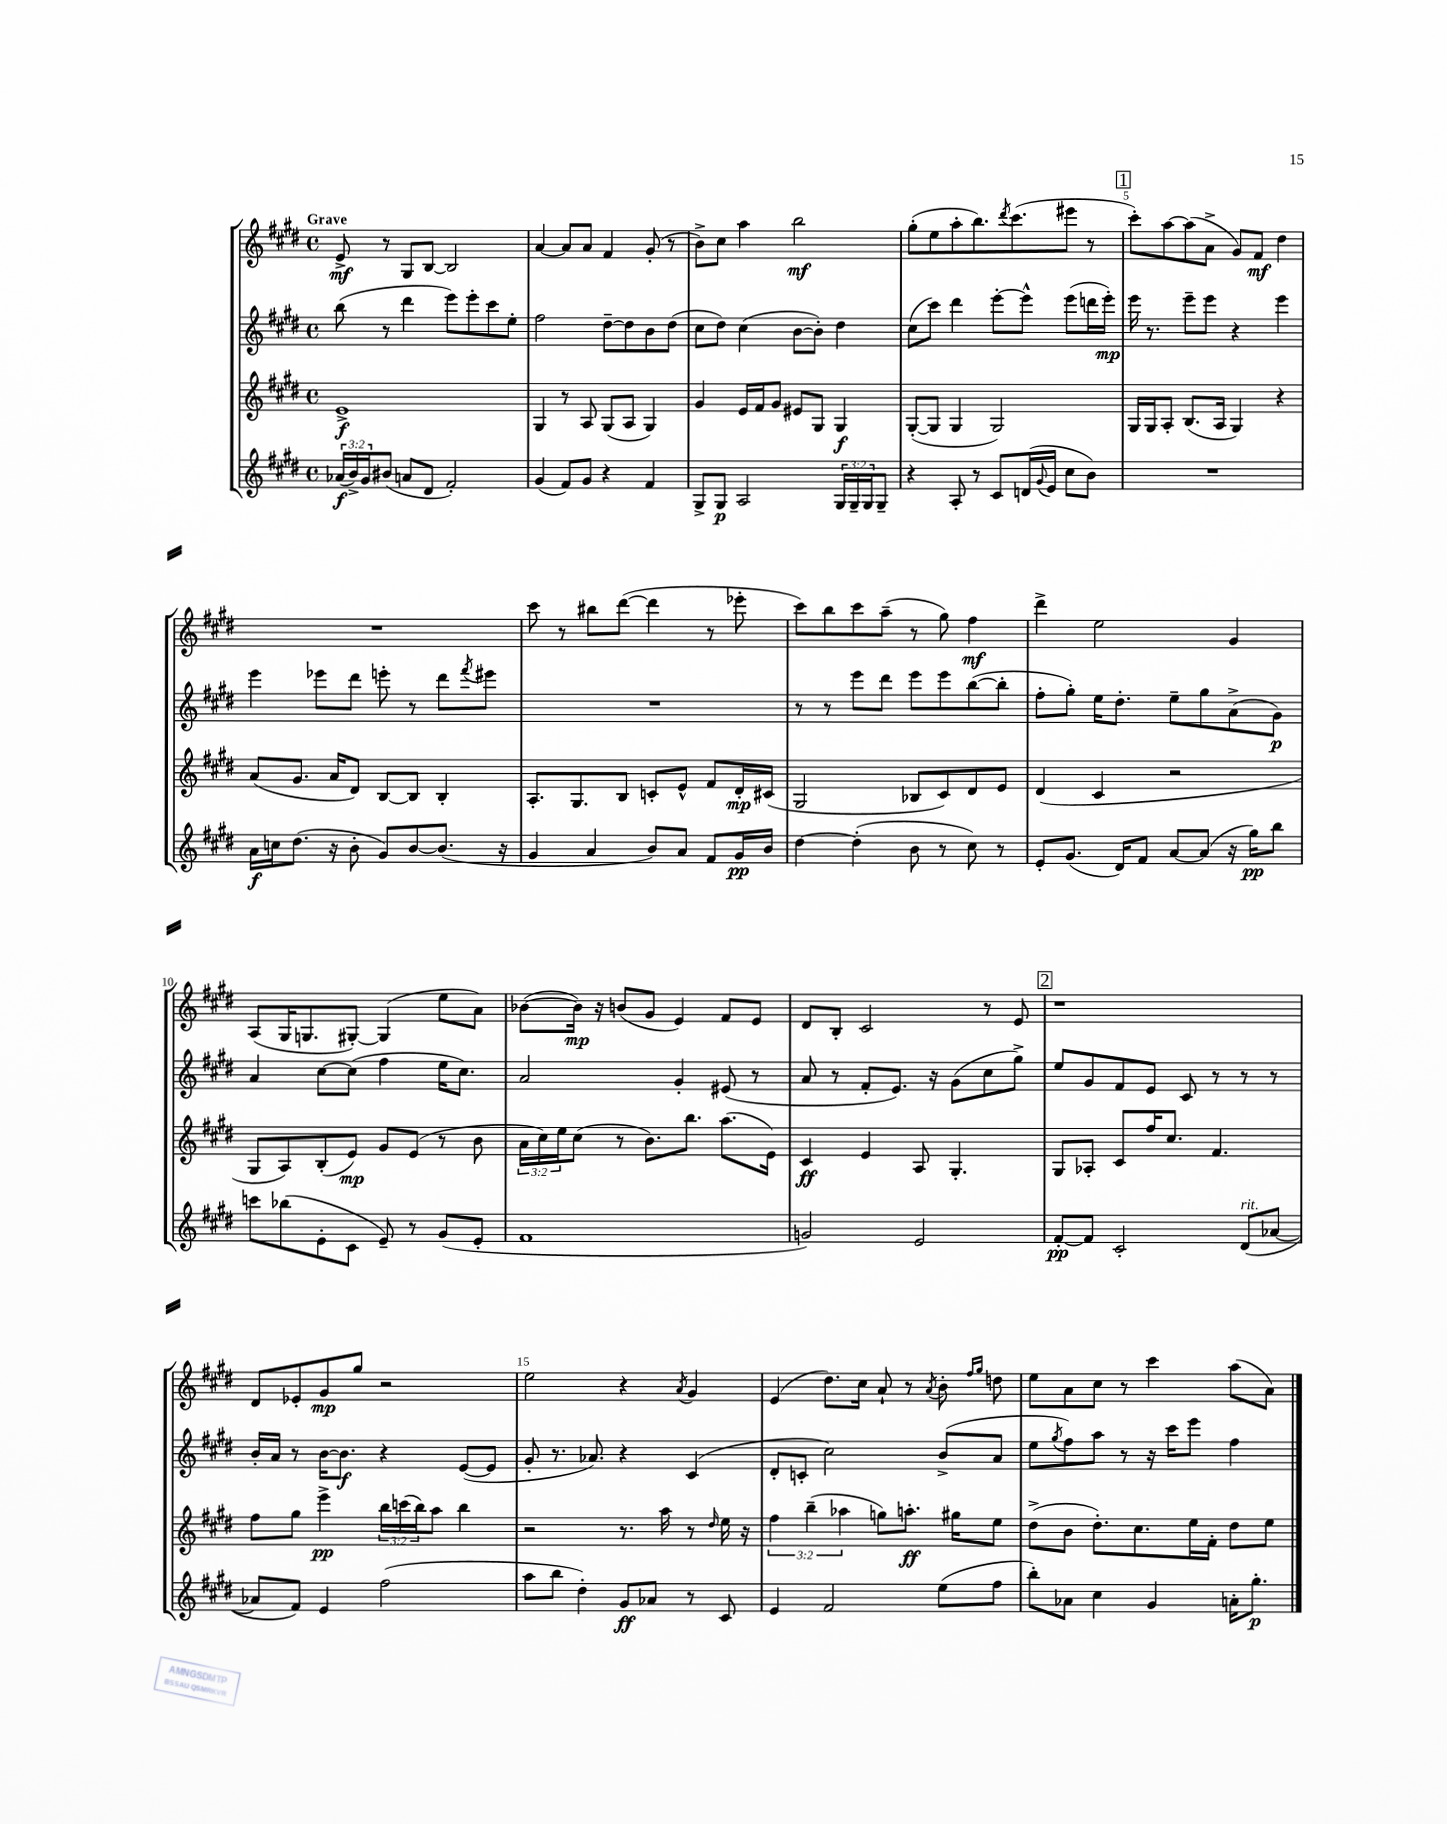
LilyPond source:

<<
\new StaffGroup <<
\new Staff = "s0" {
    \clef treble \key e \major \defaultTimeSignature \time 4/4 \tempo "Grave"
    e'8->\mf r8 gis8 b8~ b2 |
    a'4~ a'8 a'8 fis'4 gis'8-.( r8 |
    b'8->) cis''8 a''4 b''2\mf |
    gis''8-.( e''8 a''8-. b''8.) \acciaccatura { dis'''8 } cis'''8.( eis'''8 r8 |
    \mark \markup { \box "1" } cis'''8-.) a''8~ a''8( a'8-> gis'8) fis'8\mf dis''4 |
    R1 |
    cis'''8 r8 bis''8 dis'''8~( dis'''4 r8 ees'''8-. |
    cis'''8) b''8 cis'''8 a''8--( r8 gis''8) fis''4\mf |
    dis'''4-> e''2 gis'4 |
    a8( gis16 g8. gis8~-.) gis4( e''8 a'8) |
    bes'8~( bes'16\mp) r16 b'8( gis'8 e'4) fis'8 e'8 |
    dis'8 b8-. cis'2 r8 e'8 |
    \mark \markup { \box "2" } r1 |
    dis'8 ees'8-. gis'8\mp gis''8 r2 |
    e''2 r4 \acciaccatura { a'8 } gis'4 |
    e'4( dis''8.) cis''16 a'8-! r8 \acciaccatura { a'8 } b'8-. \grace { fis''16 gis''16 } d''8 |
    e''8 a'8 cis''8 r8 cis'''4 a''8( a'8) \bar "|." |
}
\new Staff = "s1" {
    \clef treble \key e \major \defaultTimeSignature \time 4/4
    b''8( r8 dis'''4 e'''8) e'''8-. cis'''8 e''8-. |
    fis''2 dis''8~-- dis''8 b'8 dis''8( |
    cis''8 dis''8) cis''4( b'8~ b'8-.) dis''4 |
    cis''8( cis'''8) dis'''4 e'''8~-. e'''8-^ e'''8( d'''16 e'''16-.\mp) |
    \mark \markup { \box "1" } e'''16 r8. e'''8-- e'''8 r4 e'''4 |
    e'''4 ees'''8 dis'''8 e'''8-. r8 dis'''8 \acciaccatura { fis'''8 } eis'''8 |
    R1 |
    r8 r8 e'''8 dis'''8 e'''8 e'''8 b''8~( b''8-. |
    fis''8-. gis''8-.) e''16 dis''8.-. e''8-- gis''8 a'8->( gis'8\p) |
    a'4 cis''8~ cis''8( fis''4 e''16 cis''8.) |
    a'2 gis'4-. eis'8( r8 |
    a'8 r8 fis'8-. e'8.) r16 gis'8( cis''8 gis''8->) |
    \mark \markup { \box "2" } e''8 gis'8 fis'8 e'8 cis'8 r8 r8 r8 |
    b'16-. a'16 r8 b'16~ b'8.\f r4 e'8~( e'8 |
    gis'8-. r8. aes'8.) r4 cis'4( |
    dis'8-. c'8-. cis''2) b'8->( a'8 |
    e''8 \acciaccatura { gis''8 } fis''8) a''8 r8 r16 cis'''16 e'''8 fis''4 \bar "|." |
}
\new Staff = "s2" {
    \clef treble \key e \major \defaultTimeSignature \time 4/4 \override Staff.TupletNumber.text = #tuplet-number::calc-fraction-text
    e'1->\f |
    gis4 r8 a8 gis8( a8 gis4) |
    gis'4 e'16 fis'16 gis'8 eis'8 gis8 gis4\f |
    gis8~-.( gis8 gis4 gis2) |
    \mark \markup { \box "1" } gis16 gis16 a8-. b8.( a16 gis4) r4 |
    a'8( gis'8. a'16 dis'8) b8~ b8 b4-. |
    a8.-. gis8. b8 c'8-. e'8-^ fis'8 dis'16-.\mp cis'16( |
    gis2 bes8 cis'8) dis'8 e'8 |
    dis'4( cis'4 r2 |
    gis8 a8) b8-.( e'8\mp) gis'8 e'8( r8 b'8 |
    \tuplet 3/2 { a'16 cis''16) e''16 } cis''8( r8 b'8.) b''8. a''8.( e'16) |
    cis'4\ff e'4 a8 gis4.-. |
    \mark \markup { \box "2" } gis8 aes8-. cis'8 fis''16 cis''8. fis'4. |
    fis''8 gis''8 e'''4->\pp \tuplet 3/2 { b''16 c'''16( b''16) } a''8 b''4 |
    r2 r8. a''16 r8 \grace { dis''16 } e''16 r16 |
    \tuplet 3/2 { fis''4 b''4--( aes''4 } g''8) a''8.-.\ff gis''16 e''8 |
    dis''8->( b'8 dis''8.-.) cis''8. e''16 fis'16-. dis''8 e''8 \bar "|." |
}
\new Staff = "s3" {
    \clef treble \key e \major \defaultTimeSignature \time 4/4 \override Staff.TupletNumber.text = #tuplet-number::calc-fraction-text
    \tuplet 3/2 { aes'16\f( b'16->) gis'16 } bis'8( a'8 dis'8 fis'2-.) |
    gis'4( fis'8) gis'8 r4 fis'4 |
    gis8-> gis8\p a2 \tuplet 3/2 { gis16 gis16-- gis16 } gis8-- |
    r4 a8-. r8 cis'8 d'16( \appoggiatura { gis'8 } e'16 cis''8 b'8) |
    \mark \markup { \box "1" } R1 |
    a'16\f c''16 dis''8.( r16 b'8-. gis'8) b'8~ b'8.( r16 |
    gis'4 a'4 b'8) a'8 fis'8 gis'16\pp b'16 |
    dis''4~ dis''4-.( b'8 r8 cis''8) r8 |
    e'8-. gis'8.( dis'16) fis'8 a'8~ a'8( r16 gis''16\pp) b''8 |
    c'''8 bes''8( e'8-. cis'8 e'8--) r8 gis'8( e'8-. |
    fis'1 |
    g'2) e'2 |
    \mark \markup { \box "2" } fis'8~-.\pp fis'8 cis'2-. dis'8^\markup { \italic "rit." }( aes'8~ |
    aes'8 fis'8) e'4 fis''2( |
    a''8 b''8 dis''4-.) gis'8\ff aes'8 r8 cis'8 |
    e'4 fis'2 e''8( fis''8 |
    b''8-.) aes'8 cis''4 gis'4 a'16-. gis''8.-.\p \bar "|." |
}
>>
>>
\layout { \context { \Score \override BarNumber.break-visibility = ##(#f #t #t) barNumberVisibility = #(every-nth-bar-number-visible 5) } }
